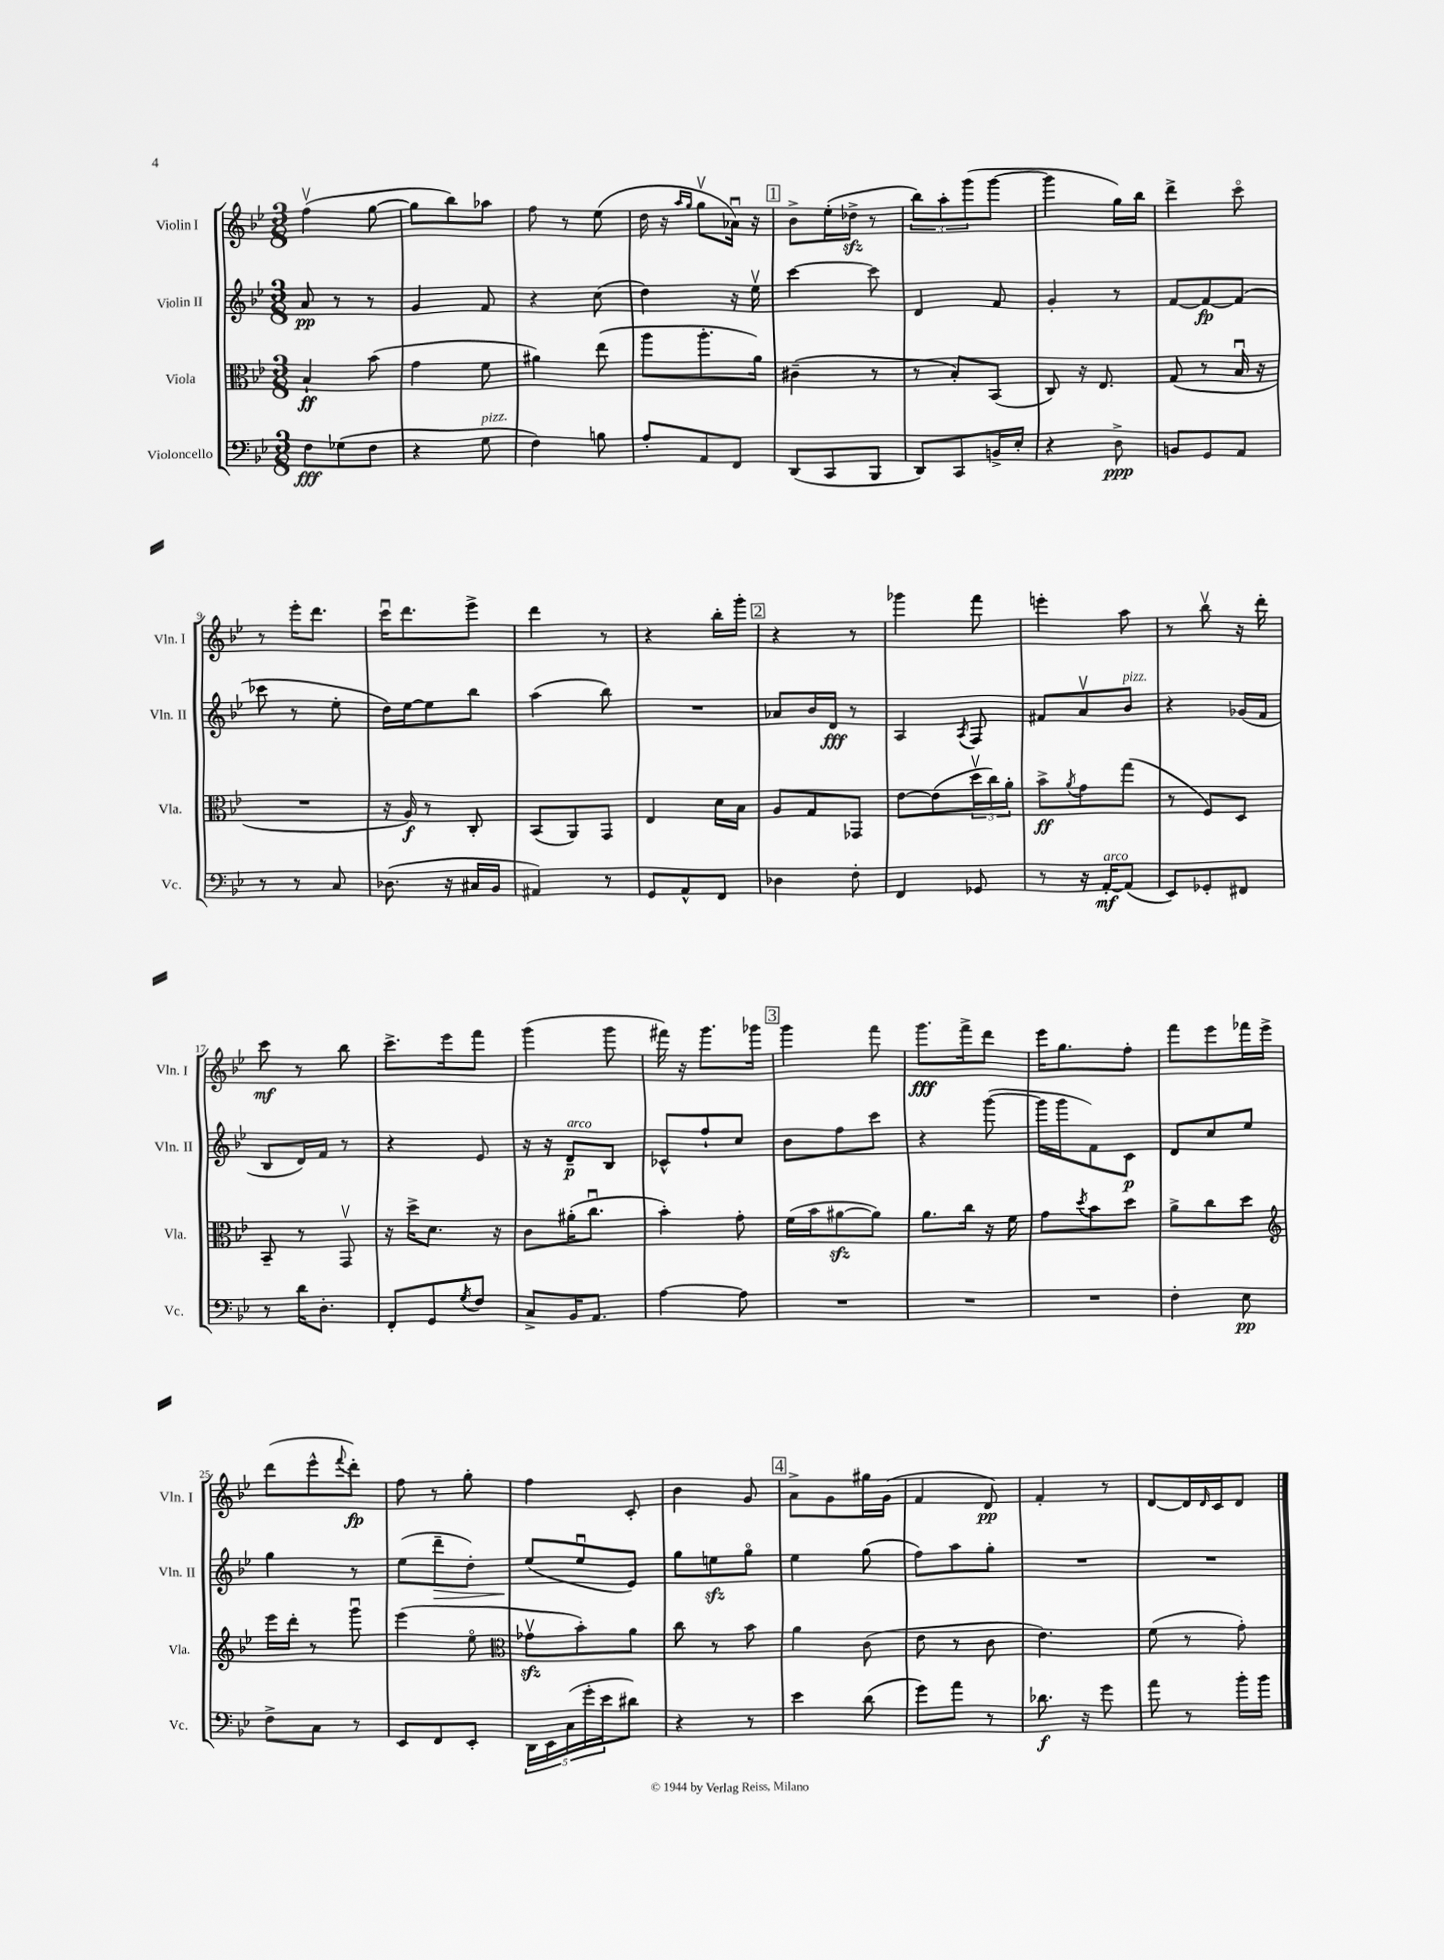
<<
\new StaffGroup <<
\new Staff = "s0" \with { instrumentName = "Violin I" shortInstrumentName = "Vln. I" } {
    \clef treble \key bes \major \numericTimeSignature \time 3/8
    f''4\upbow( g''8~ |
    g''8 bes''8) aes''8 |
    f''8 r8 ees''8( |
    d''16 r16 \grace { a''16 g''16 } g''8\upbow aes'16\downbow) r16 |
    \mark \markup { \box "1" } bes'8-> ees''16-.( des''16->\sfz r8 |
    \tuplet 3/2 { bes''8) a''8-. g'''8( } g'''8~ |
    g'''4 g''16) bes''16 |
    d'''4-> c'''8\flageolet |
    r8 ees'''16-. d'''8. |
    c'''16\downbow d'''8. ees'''8-> |
    d'''4 r8 |
    r4 bes''16-. g'''16-. |
    \mark \markup { \box "2" } r4 r8 |
    ges'''4 f'''8 |
    e'''4-. a''8 |
    r8 bes''8\upbow r16 d'''16-. |
    c'''8\mf r8 bes''8 |
    c'''8.-> ees'''16 f'''8 |
    g'''4( g'''8 |
    fis'''16) r16 g'''8. ges'''16 |
    \mark \markup { \box "3" } g'''4 f'''8 |
    g'''8.\fff f'''16-> d'''8 |
    ees'''16 g''8. f''8-. |
    f'''8 ees'''8 fes'''16 ees'''16-> |
    d'''8( ees'''8-^ \appoggiatura { f'''8 } d'''8-.\fp) |
    f''8 r8 g''8-. |
    f''4 c'8-. |
    bes'4 g'8 |
    \mark \markup { \box "4" } a'8-> g'8 gis''16 g'16( |
    f'4 d'8\pp) |
    f'4-. r8 |
    d'8~ d'16 \grace { d'16 } c'16 d'8 \bar "|." |
}
\new Staff = "s1" \with { instrumentName = "Violin II" shortInstrumentName = "Vln. II" } {
    \clef treble \key bes \major \numericTimeSignature \time 3/8
    a'8\pp r8 r8 |
    g'4 f'8 |
    r4 c''8( |
    d''4) r16 ees''16\upbow |
    \mark \markup { \box "1" } c'''4~ c'''8 |
    d'4 f'8 |
    g'4-. r8 |
    f'8~ f'8~\fp f'8( |
    ces'''8 r8 ees''8-. |
    d''16) ees''16~ ees''8 bes''8 |
    a''4( bes''8) |
    R4. |
    \mark \markup { \box "2" } aes'8 bes'16 d'16\fff r8 |
    a4 \acciaccatura { a8 } f8 |
    fis'8 a'8\upbow bes'8^\markup { \italic "pizz." } |
    r4 ges'16( f'16 |
    bes8 d'16) f'16 r8 |
    r4 ees'8 |
    r16 r16 d'8--\p^\markup { \italic "arco" } bes8 |
    ces'8-^ f''8-! c''8 |
    \mark \markup { \box "3" } bes'8 f''8 c'''8 |
    r4 g'''8~( |
    g'''16 g'''16 f'8) c'8\p |
    d'8 c''8 ees''8 |
    g''4 r8 |
    ees''8( d'''8--\> d''8-.) |
    ees''8\!( ees''8\downbow ees'8) |
    g''8 e''8\sfz g''8\flageolet |
    \mark \markup { \box "4" } ees''4 g''8( |
    f''8) a''8 g''8-. |
    R4. |
    R4. \bar "|." |
}
\new Staff = "s2" \with { instrumentName = "Viola" shortInstrumentName = "Vla." } {
    \clef alto \key bes \major \numericTimeSignature \time 3/8
    bes4-!\ff bes'8( |
    g'4 f'8 |
    ais'4) ees''8( |
    a''8 a''8.-. a'16) |
    \mark \markup { \box "1" } cis'4--( r8 |
    r8 bes8-.) bes,8( |
    c8) r16 ees8. |
    g8( r8 bes16\downbow r16 |
    R4. |
    r16 a16\f) r8 c8-. |
    bes,8( a,8) g,8 |
    ees4 d'16 bes16 |
    \mark \markup { \box "2" } a8 g8 ges,8 |
    ees'8~ ees'8( \tuplet 3/2 { d''16\upbow c''16) a'16-. } |
    bes'8->\ff \acciaccatura { a'8 } g'8 g''8( |
    r8 f8) d8 |
    bes,8-- r8 g,8\upbow |
    r16 d''16-> d'8. r16 |
    c'8 ais'16-.( c''8.\downbow |
    bes'4-.) g'8-. |
    \mark \markup { \box "3" } f'16( bes'16 ais'8~\sfz ais'8) |
    a'8. c''16 r16 f'16 |
    g'8 \acciaccatura { d''8 } bes'8 d''8 |
    a'8-> c''8 d''8 |
    \clef treble ees'''16 d'''16-. r8 g'''8\downbow |
    ees'''4( ees''8\flageolet |
    \clef alto ges'8\upbow\sfz bes'8-.) a'8 |
    c''8 r8 bes'8 |
    \mark \markup { \box "4" } a'4 c'8( |
    ees'8 r8 c'8 |
    ees'4.) |
    f'8( r8 g'8-.) \bar "|." |
}
\new Staff = "s3" \with { instrumentName = "Violoncello" shortInstrumentName = "Vc." } {
    \clef bass \key bes \major \numericTimeSignature \time 3/8
    f8\fff ges8( f8 |
    r4 g8^\markup { \italic "pizz." } |
    f4) b8 |
    a8-. a,8 f,8 |
    \mark \markup { \box "1" } d,8( c,8 bes,,8 |
    d,8) c,8 b,16-> ees16-. |
    r4 d8->\ppp |
    b,8 g,8 a,8 |
    r8 r8 c8 |
    des8.( r16 cis16 bes,16 |
    ais,4) r8 |
    g,8 a,8-^ f,8 |
    \mark \markup { \box "2" } des4 f8-. |
    f,4 ges,8 |
    r8 r16 a,16~-.\mf^\markup { \italic "arco" } a,8( |
    ees,8) ges,8-. fis,8 |
    r8 d'16 d8.-. |
    f,8-. g,8 \acciaccatura { g8 } f8 |
    c8-> bes,16 a,8. |
    a4~ a8 |
    \mark \markup { \box "3" } R4. |
    R4. |
    R4. |
    f4-. ees8\pp |
    f8-> c8 r8 |
    ees,8 f,8 ees,8-. |
    \tuplet 5/4 { d,16 ees,16 c16( g'16-. ees'16 } dis'8) |
    r4 r8 |
    \mark \markup { \box "4" } ees'4 d'8( |
    g'8) a'8 r8 |
    des'8.\f r16 g'8 |
    a'8 r8 bes'16-. bes'16 \bar "|." |
}
>>
>>
